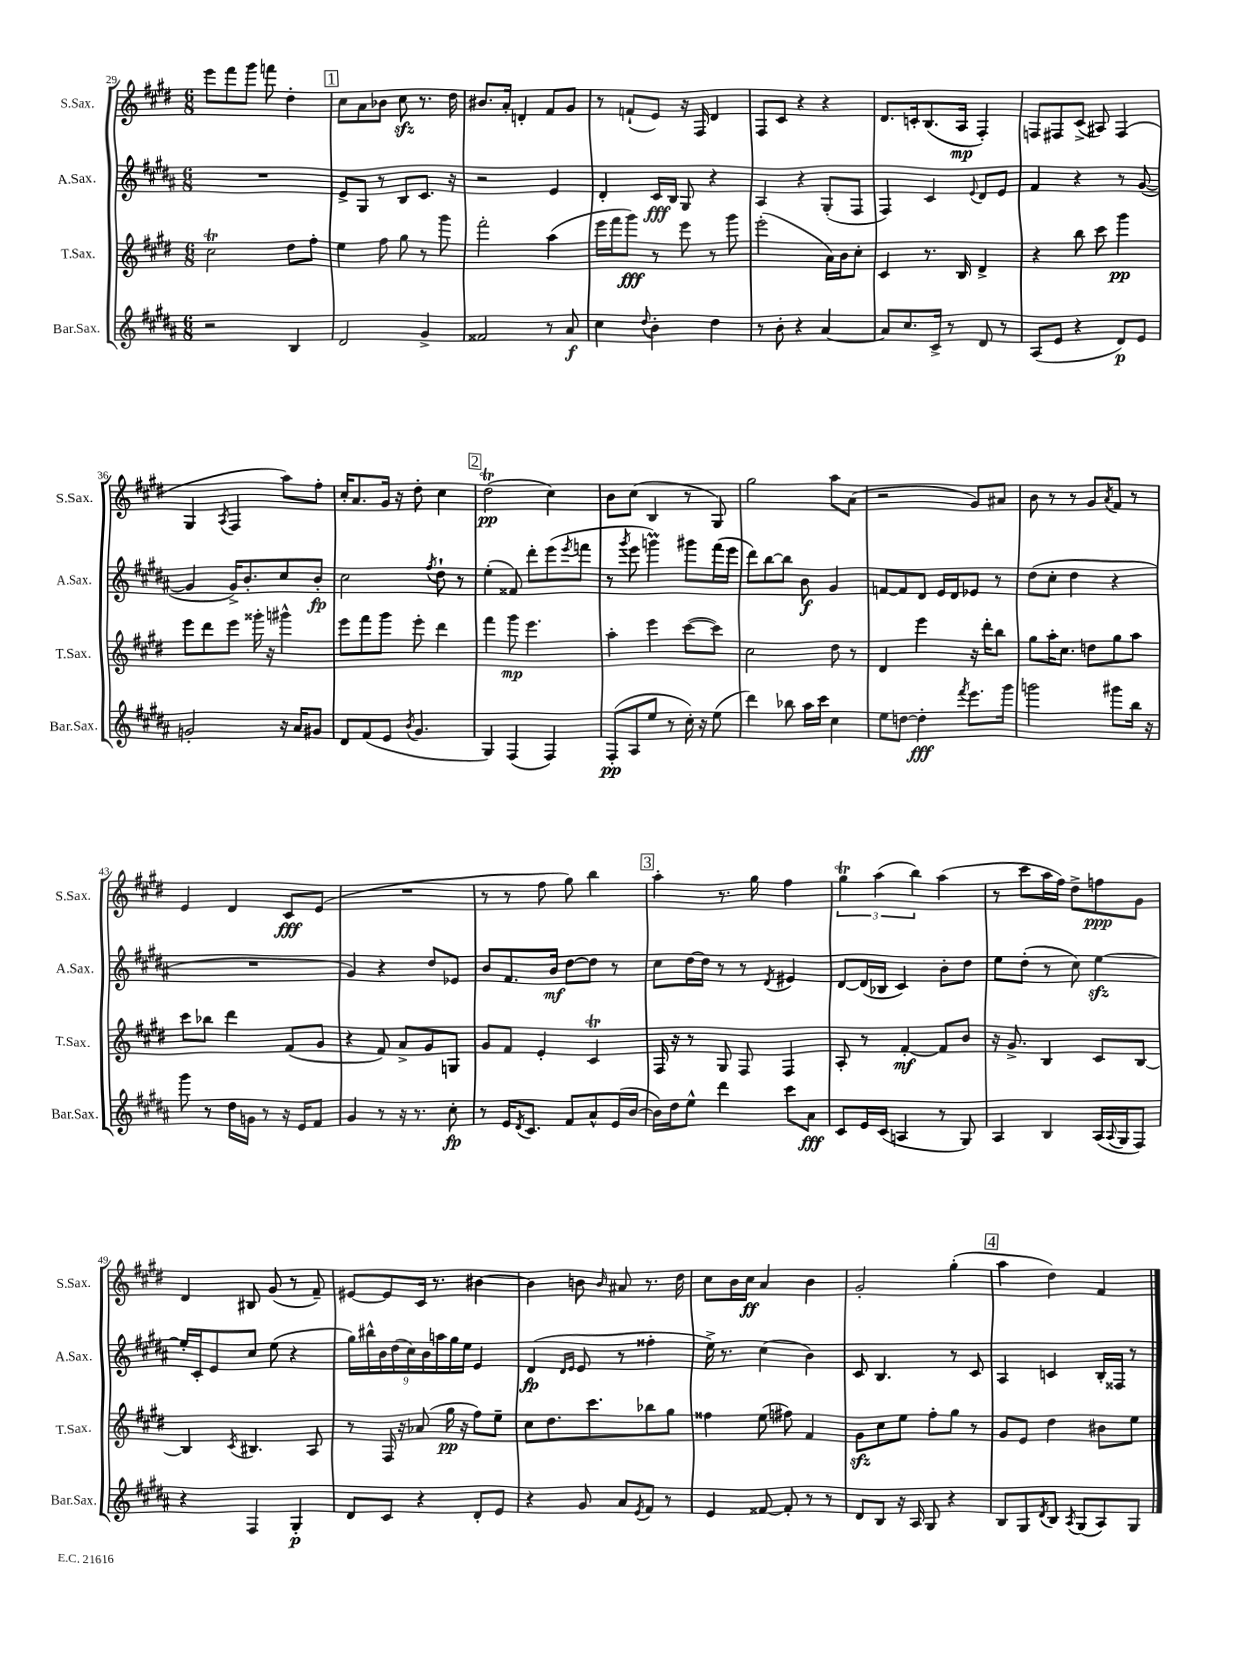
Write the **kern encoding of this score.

**kern	**kern	**kern	**kern
*staff4	*staff3	*staff2	*staff1
*clefG2	*clefG2	*clefG2	*clefG2
*k[f#c#g#d#a#]	*k[f#c#g#d#]	*k[f#c#g#d#a#]	*k[f#c#g#d#]
*M6/8	*M6/8	*M6/8	*M6/8
2r	2cc#\	2.r	8eee\L
.	.	.	8fff#\
.	.	.	8ggg#\J
.	.	.	8fff\
4B/	8dd#\L	.	4dd#'\
.	8ff#'\J	.	.
=	=	=	=
2d#/	4ee\	8e^/L	8cc#\L
.	.	8G#/J	8a\
.	8ff#\	8r	8b-\J
.	8gg#\	8B/L	8cc#\
4g#^/	8r	8.c#/J	8.r
.	8ggg#\	.	.
.	.	16r	16dd#\
=	=	=	=
2f##/	2fff#'\	2r	8.b#/L
.	.	.	16a'/Jk
.	.	.	4d'/
8r	(4aa\	4e/	8f#/L
8a#/	.	.	8g#/J
=	=	=	=
4cc#\	16eee\LL	4d#'/	8r
.	16fff#\J	.	.
.	8ggg#\J)	.	(8f`/L
8qqdd#/	.	.	.
4b'\	8r	16c#/LL	8e/J)
.	.	16B/JJ	.
.	8eee\	8G#/	16r
.	.	.	16F#/
4dd#\	8r	4r	4d#/
.	8ggg#\	.	.
=	=	=	=
8r	(2eee'\	4A#/	8F#/L
8b'\	.	.	8c#/J
4r	.	4r	4r
[4a#/	16a\LL)	(8G#'/L	4r
.	16b\J	.	.
.	8cc#'\J	8F#/J	.
=	=	=	=
8a#/]L	4c#/	4F#/)	8.d#/L
8.cc#/	.	.	.
.	.	.	16c'/k
.	8.r	4c#/	(8.B/
16c#^/Jk	.	.	.
8r	.	.	.
.	16B/	.	16A/Jk
.	.	8qqe/	.
8d#/	4d#^/	8d#/L	4F#'/)
8r	.	8e/J	.
=	=	=	=
(8A#/L	4r	4f#/	8F/L
8e/J	.	.	8F#/
4r	8bb\	4r	(8c#^/J
.	8ccc#\	.	8A#/)
8d#/L)	4ggg#\	8r	(4F#/
8e/J	.	([8g#/	.
=	=	=	=
2g'/	8eee\L	4g#/]	4G#/
.	8ddd#\	.	.
.	.	.	8qA/
.	8eee\J	16g#^/LK)	4F#/
.	.	8.b'/	.
.	16ggg##'\	.	.
.	16r	.	.
16r	4ggg#^^\	8cc#/	8aa\L)
16a#/LK	.	.	.
8g#/J	.	8b'/J	8ff#'\J
=	=	=	=
8d#/L	8eee\L	2cc#\	16cc#'/LK
.	.	.	8.a/
(8f#/	8fff#\	.	.
8e/J	8ggg#\J	.	16g#/Jk
.	.	.	16r
8qb/	.	.	.
4.g#/	8eee'\	.	8dd#'\
.	.	8qff#/	.
.	4ddd#\	8dd#`\	4cc#\
.	.	8r	.
=	=	=	=
4G#/)	4fff#\	(4ee'\	(2dd#\
(4F#/	8ggg#\	8f##/)	.
.	4.eee\	8ddd#'\L	.
4F#/)	.	(8eee\	4cc#\)
.	.	8qeee/	.
.	.	8fff\J	.
=	=	=	=
(8F#'/L	4aa'\	8r	8b\L
.	.	8qggg#/	.
8A#/	.	8eee\	(8cc#\J
8ee/J	4eee\	4ggg\)	4B/
8r	.	.	.
16cc#'\)	([8ccc#\L	8ggg#\L	8r
16r	.	.	.
(8ee\	8ccc#\]J)	(16fff#\L	8G#/)
.	.	16eee\JJ	.
=	=	=	=
4ddd#\)	2cc#\	8ddd#\L)	2gg#\
.	.	[8bb\	.
8bb-\	.	8bb\]J	.
16aa#\LL	.	8b\	.
16ccc#\JJ	.	.	.
4cc#\	8dd#\	4g#/	8aa\L
.	8r	.	(8a\J
=	=	=	=
8ee\L	4d#/	[8f/L	2r
[8dd\J	.	8f/]	.
4dd'\]	4eee\	8d#/J	.
.	.	16e/LL	.
.	.	16d#/J	.
8qfff#/	.	.	.
8.eee\L	16r	8e-/J	8g#/L)
.	16ddd#'\LK	.	.
.	8bb\J	8r	8a#/J
16ggg#\Jk	.	.	.
=	=	=	=
2ggg\	8gg#\L	(8dd#\L	8b\
.	16aa'\K	8cc#'\J	8r
.	8.cc#\J	.	.
.	.	4dd#\	8r
.	8dd\L	.	8g#/L
.	.	.	8qa/
8ggg#\L	8gg#\	4r	8f#/J
16bb\Jk	8aa\J	.	8r
16r	.	.	.
=	=	=	=
8ggg#\	8ccc#\L	2.r	4e/
8r	8bb-\J	.	.
16dd#\LL	4ddd#\	.	4d#/
16g\JJ	.	.	.
8r	.	.	.
16r	(8f#/L	.	8c#/L
16e/LK	.	.	.
8f#/J	8g#/J	.	(8e/J
=	=	=	=
4g#/	4r	4g#/)	2.r
8r	8f#/)	4r	.
16r	8a^/L	.	.
8.r	.	.	.
.	8g#/	8dd#/L	.
8cc#'\	8G/J	8e-/J	.
=	=	=	=
8r	8g#/L	8b/L	8r
16e/LK	8f#/J	8.f#/	8r
8qd#/	.	.	.
8.c#/J	.	.	.
.	4e'/	.	8ff#\
.	.	16b/Jk	.
8f#/L	.	[8dd#\L	8gg#\)
8a#^^/	4c#/	8dd#\]J	4bb\
(16e/L	.	8r	.
[16b/JJ	.	.	.
=	=	=	=
16b\]LL)	16F#/	8cc#\L	4aa'\
16dd#\J	16r	.	.
8ee^^\J	8r	[16dd#\L	.
.	.	16dd#\]JJ	.
4ddd#\	8G#/	8r	8.r
.	8F#/	8r	.
.	.	.	16gg#\
.	.	8qd#/	.
8ccc#\L	4F#/	4e#/	4ff#\
8a#\J	.	.	.
=	=	=	=
8c#/L	8A'/	[8d#/L	6gg#\
16e/L	8r	(16d#/]L	.
.	.	.	(6aa\
(16c#/JJ	.	16B-/JJ	.
4A/	[4f#'/	4c#/)	.
.	.	.	6bb\)
8r	8f#/]L	8b'\L	(4aa\
8G#/)	8b/J	8dd#\J	.
=	=	=	=
4A#/	16r	8ee\L	8r
.	8.g#^/	.	.
.	.	(8dd#'\J	8ccc#\L
4B/	4B/	8r	16aa\L
.	.	.	16ff#\JJ)
.	.	8cc#\)	8dd#^\L
(16A#/LL	8c#/L	[4ee\	8ff\
8qqA#/	.	.	.
16G#/J	.	.	.
8F#/J)	[8B/J	.	8g#\J
=	=	=	=
4r	4B/]	16ee'/]LL	4d#/
.	.	16c#'/J	.
.	.	8e/	.
.	8qc#/	.	.
4F#/	4.B#/	8cc#/J	8B#/
.	.	(8ee\	(8g#/
4G#'/	.	4r	8r
.	8A/	.	8f#~/)
=	=	=	=
8d#/L	8r	18gg#\LL)	[8e#/L
.	.	18bb#^^\	.
.	.	18b\	.
8c#/J	16F#/	.	8e#/]
.	.	(18dd#\	.
.	16r	.	.
.	.	18cc#\)	.
4r	(8a-/	.	16c#/Jk
.	.	18b\	.
.	.	.	8.r
.	.	18aa\	.
.	16gg#\	.	.
.	.	18gg#\	.
.	16r	.	.
.	.	18ee\JJ	.
8d#'/L	8ff#\L)	4e/	[4b#\
8e/J	8ee~\J	.	.
=	=	=	=
4r	8cc#\L	(4d#/	4b#\]
.	8.dd#\	.	.
.	.	16qqd#/LL	.
.	.	16qqe/JJ	.
8g#/	.	8e/	8b\
.	8.ccc#\	.	.
.	.	.	16qqb/
8a#/L	.	8r	8a#/
8qe/	.	.	.
8f#/J	8bb-\	4ff##'\	8.r
8r	8gg#\J	.	.
.	.	.	16dd#\
=	=	=	=
4e/	4ff##\	16ee^\)	8cc#\L
.	.	8.r	.
.	.	.	16b\L
.	.	.	16cc#\JJ
[8f##/	(8ee\	(4cc#\	4a/
8f##'/]	8ff#\)	.	.
8r	4f#/	4b\)	4b\
8r	.	.	.
=	=	=	=
8d#/L	8g#\L	8c#/	2g#'/
8B/J	8cc#\	4.B/	.
16r	8ee\J	.	.
16A#/	.	.	.
8G#/	8ff#'\L	.	.
4r	8gg#\J	8r	(4gg#'\
.	8r	8c#/	.
=	=	=	=
8B/L	8g#/L	4A#/	4aa\
8G#/	8e/J	.	.
8qd#/	.	.	.
8B/J	4dd#\	4c/	4dd#\)
8qA#/	.	.	.
(8G#/L	.	.	.
8A#/)	8b#\L	16B'/LL	4f#/
.	.	16F##/JJ	.
8G#/J	8ee\J	8r	.
==	==	==	==
*-	*-	*-	*-
